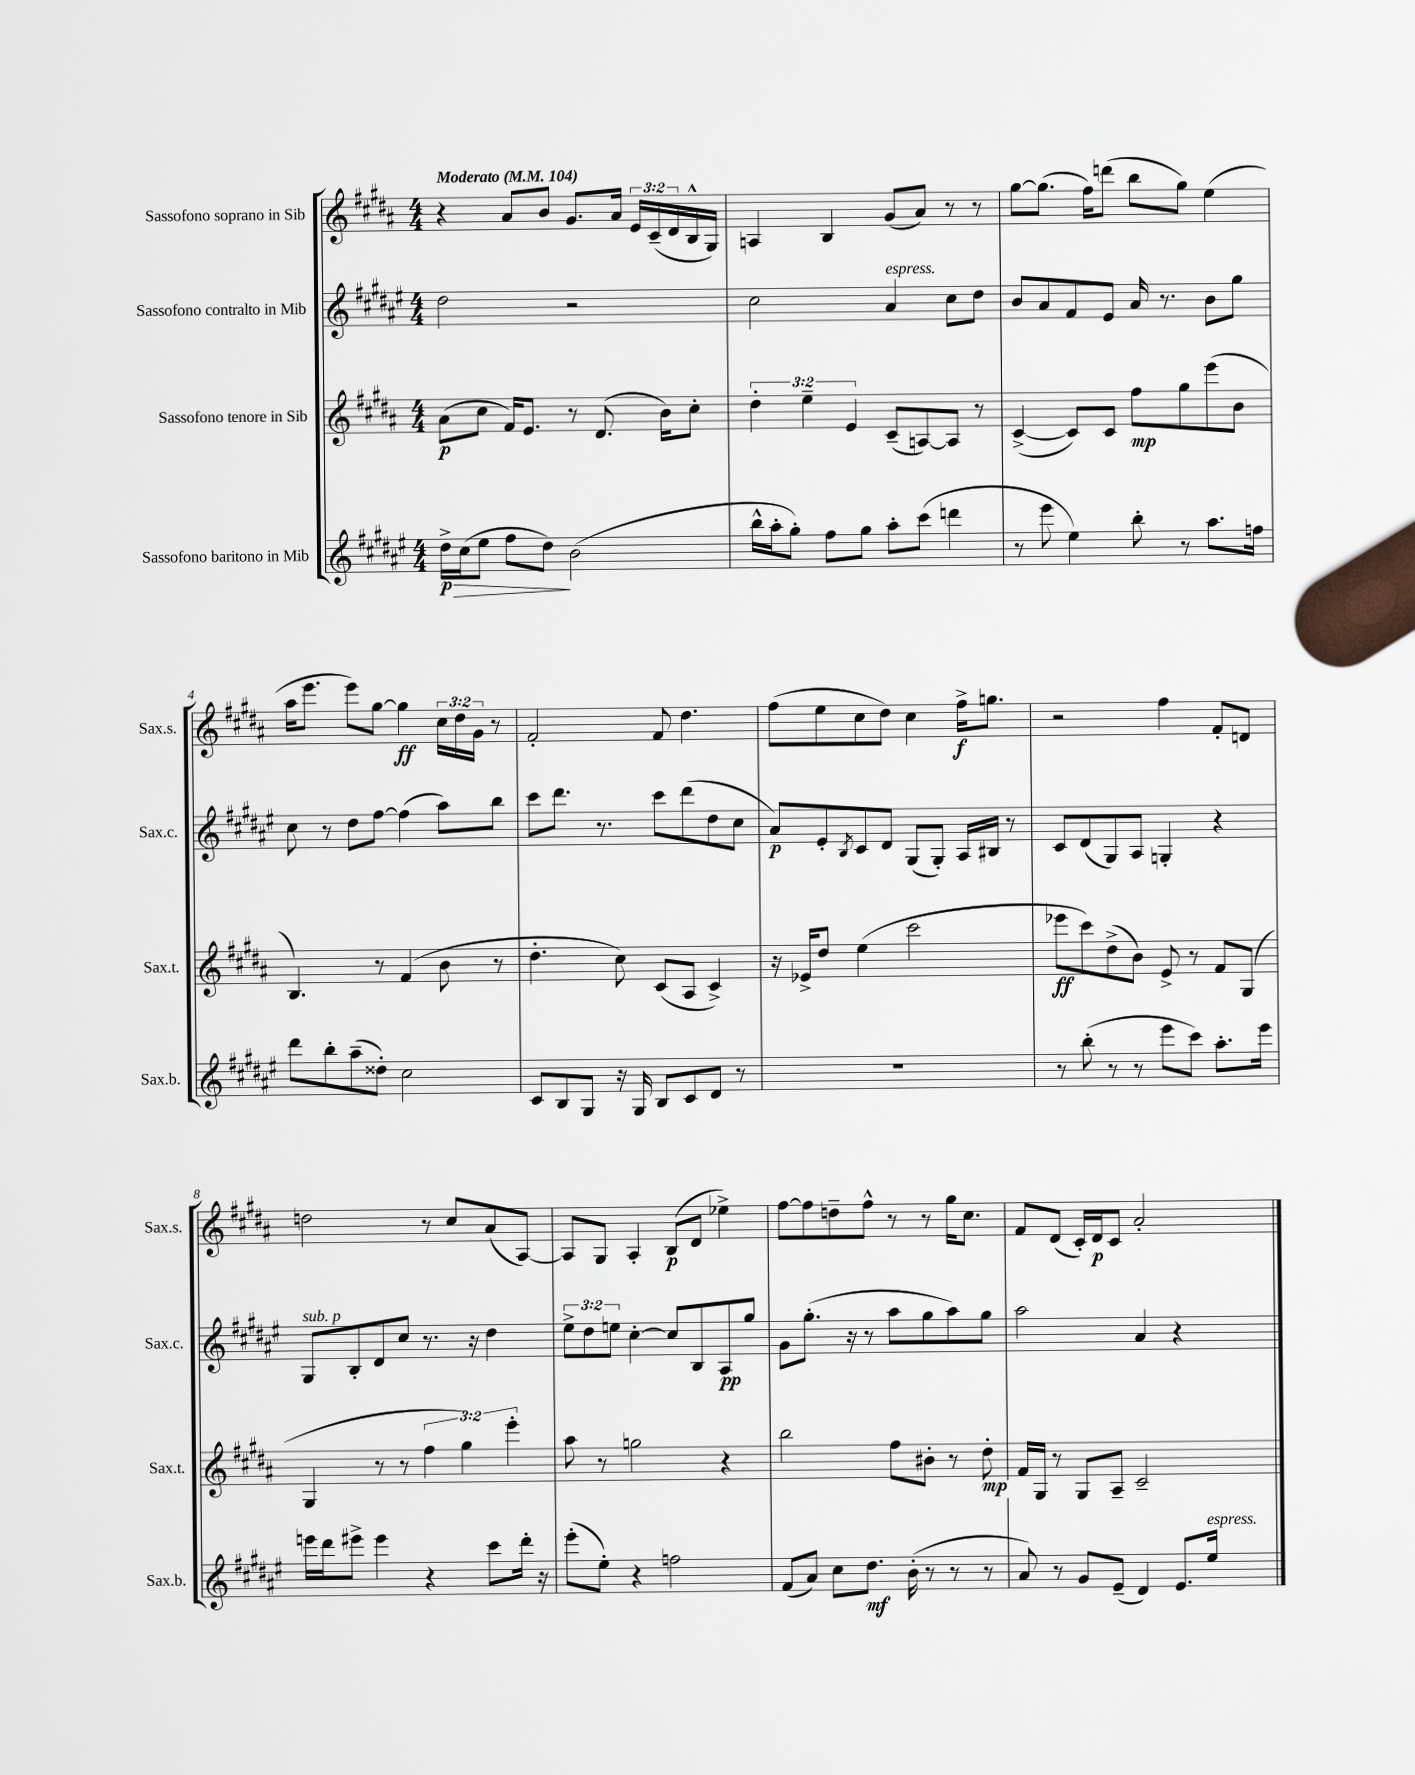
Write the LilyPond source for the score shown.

<<
\new StaffGroup <<
\new Staff = "s0" \with { instrumentName = "Sassofono soprano in Sib" shortInstrumentName = "Sax.s." } {
    \clef treble \key b \major \numericTimeSignature \time 4/4 \override Staff.TupletNumber.text = #tuplet-number::calc-fraction-text \tempo "Moderato" 4 = 104
    r4 ais'8 b'8 gis'8. ais'16 \tuplet 3/2 { e'16 cis'16--( dis'16 } b16-^ gis16) |
    a4 b4 gis'8( ais'8) r8 r8 |
    gis''8~ gis''8.( fis''16) d'''8( b''8 gis''8) e''4( |
    ais''16 e'''8. e'''8) gis''8~ gis''4\ff \tuplet 3/2 { cis''16 dis''16 gis'16 } r8 |
    fis'2-. fis'8 dis''4. |
    fis''8( e''8 cis''8 dis''8) cis''4 fis''16->\f g''8. |
    r2 fis''4 fis'8-. d'8 |
    d''2 r8 cis''8 ais'8( ais8~) |
    ais8 gis8 ais4-. b8\p( dis'8 ees''4->) |
    fis''8~ fis''8 d''8-- fis''8-^ r8 r8 gis''16 cis''8. |
    fis'8 dis'8( cis'16-.) dis'16\p cis'8 ais'2-. \bar "|." |
}
\new Staff = "s1" \with { instrumentName = "Sassofono contralto in Mib" shortInstrumentName = "Sax.c." } {
    \clef treble \key fis \major \numericTimeSignature \time 4/4 \override Staff.TupletNumber.text = #tuplet-number::calc-fraction-text
    dis''2 r2 |
    cis''2 ais'4^\markup { \italic "espress." } cis''8 dis''8 |
    b'8 ais'8 fis'8 eis'8 ais'16 r8. b'8 gis''8 |
    cis''8 r8 dis''8 fis''8~ fis''4( ais''8) b''8 |
    cis'''8 dis'''8. r8. cis'''8 dis'''8( dis''8 cis''8 |
    ais'8\p) eis'8-. \acciaccatura { b8 } cis'8 dis'8 gis8( gis8-.) ais16 bis16 r8 |
    cis'8 dis'8( gis8) ais8 g4-. r4 |
    gis8^\markup { \italic "sub. p" } b8-. dis'8 cis''8 r8. r16 dis''4 |
    \tuplet 3/2 { eis''8-> dis''8 e''8 } cis''4~-. cis''8 b8 ais8\pp gis''8 |
    gis'8 gis''8.-.( r16 r8 ais''8 gis''8 ais''8) gis''8 |
    ais''2 ais'4 r4 \bar "|." |
}
\new Staff = "s2" \with { instrumentName = "Sassofono tenore in Sib" shortInstrumentName = "Sax.t." } {
    \clef treble \key b \major \numericTimeSignature \time 4/4 \override Staff.TupletNumber.text = #tuplet-number::calc-fraction-text
    ais'8\p( cis''8 fis'16) e'8. r8 dis'8.( b'16) cis''8-. |
    \tuplet 3/2 { dis''4-. e''4-- e'4 } cis'8--( a8~) a8 r8 |
    cis'4~->( cis'8) cis'8 fis''8\mp gis''8 e'''8( b'8 |
    b4.) r8 fis'4( b'8 r8 |
    dis''4.-. cis''8) cis'8( ais8 cis'4->) |
    r16 ees'16-> dis''8 e''4( cis'''2 |
    ees'''8\ff cis'''8) dis''8->( b'8) e'8-> r8 fis'8 gis8( |
    gis4 r8 r8 \tuplet 3/2 { fis''4 gis''4) e'''4-. } |
    ais''8 r8 g''2 r4 |
    b''2 fis''8 bis'8-. r8 dis''8-.\mp |
    fis'16 gis16 r8 gis8 ais8-- cis'2-- \bar "|." |
}
\new Staff = "s3" \with { instrumentName = "Sassofono baritono in Mib" shortInstrumentName = "Sax.b." } {
    \clef treble \key fis \major \numericTimeSignature \time 4/4
    dis''16->\p\> cis''16( eis''8 fis''8 dis''8\!) b'2( |
    b''16-^ ais''16-. gis''8-.) fis''8 gis''8 ais''8-. cis'''8( d'''4 |
    r8 eis'''8 eis''4) b''8-. r8 ais''8. f''16 |
    dis'''8 b''8-. ais''8--( disis''8-.) cis''2 |
    cis'8 b8 gis8 r16 gis16 b8 cis'8 dis'8 r8 |
    R1 |
    r8 b''8-.( r8 r8 eis'''8 cis'''8) ais''8.-. eis'''16 |
    e'''16 dis'''16 eis'''8-> eis'''4 r4 cis'''8 dis'''16-. r16 |
    eis'''8-.( eis''8-.) r4 f''2 |
    fis'8( ais'8) cis''8 dis''8.\mf b'16-.( r8 r8 r8 |
    ais'8) r8 gis'8 eis'8--( dis'4) eis'8. eis''16^\markup { \italic "espress." } \bar "|." |
}
>>
>>
